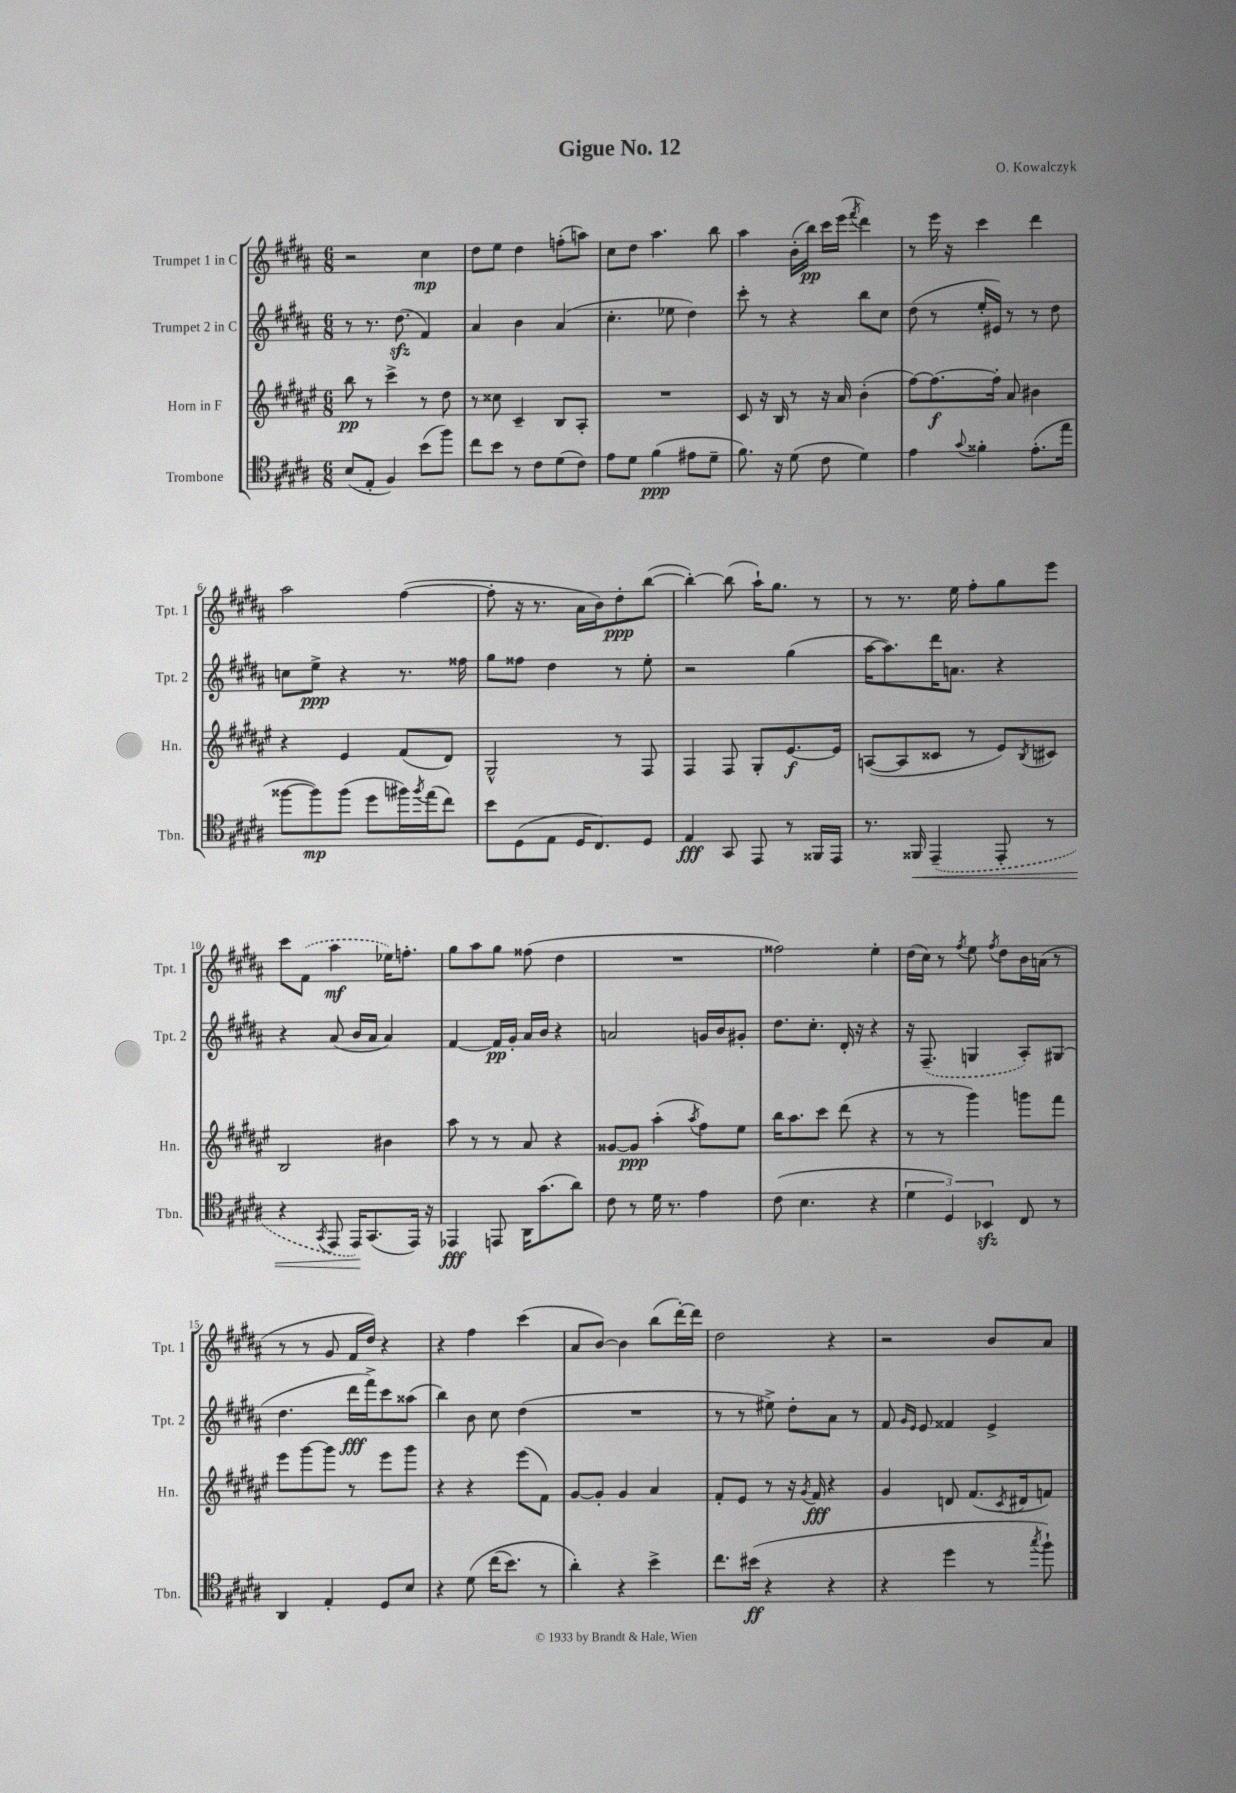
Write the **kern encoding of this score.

**kern	**kern	**kern	**kern
*staff4	*staff3	*staff2	*staff1
*clefC4	*clefG2	*clefG2	*clefG2
*k[f#c#g#d#a#]	*k[f#c#g#d#a#e#]	*k[f#c#g#d#a#]	*k[f#c#g#d#a#]
*M6/8	*M6/8	*M6/8	*M6/8
(8B	8bb	8r	2r
8E'	8r	8.r	.
4F#)	4ccc#^	.	.
.	.	(8.dd#	.
(8b	8r	4f#)	4cc#
8ff#)	8dd#	.	.
=	=	=	=
8cc#	8r	4a#	8dd#
8b	8cc##	.	8ee
8r	4c#~	4b	4dd#
8c#	.	.	.
(8d#	8B	(4a#	(8ff'
8c#)	8A#'	.	8aa)
=	=	=	=
8e	2.r	4.cc#'	8cc#
8d#	.	.	8dd#
(4f#	.	.	4.aa#
.	.	8ee-	.
8e#	.	4dd#)	.
8d#~	.	.	8bb
=	=	=	=
8.f#)	8c#	8ccc#'	4aa#
.	16r	8r	.
16r	16B	.	.
(8d#	8r	4r	(16b'
.	.	.	16bb)
8c#	16r	.	16ccc#
.	16a#	.	(16eee
.	.	.	8qfff#
4d#)	(4b'	8bb	4ddd#)
.	.	8cc#	.
=	=	=	=
4e	[8ff#)	(8dd#	8r
.	8.ff#_	8r	16eee
.	.	.	16r
8qqg#	.	.	.
4f##'	.	16ee'	4ccc#
.	16ff#']	16e#)	.
.	8a#	8r	.
(8.e'	4b#	8r	4ddd#
.	.	8dd#	.
16ee	.	.	.
=	=	=	=
[8ff##	4r	8cc	2aa#
8ff##])	.	8ee^	.
(8ff##	4e#	4r	.
8dd#	.	.	.
16ff#)	(8f#	8.r	([4ff#
8qff#	.	.	.
(16ee	.	.	.
8cc#)	8d#)	.	.
.	.	16ff##	.
=	=	=	=
8b	2G#^^	8gg#	8ff#']
(8D#	.	8ff##	16r
.	.	.	8.r
8E	.	4dd#	.
16D#	.	.	16a#
8.C#)	.	.	16b)
.	8r	8r	8dd#'
8D#	8F#	8ee'	([8bb
=	=	=	=
4E	4F#	2r	4bb'_)
8GG#	8F#	.	(8bb]
8EE	8G#'	.	16aa#`)
.	.	.	8.gg#
8r	[8.e#	(4gg#	.
16FF##	.	.	8r
16EE	16e#]	.	.
=	=	=	=
8.r	([8A	[16aa#	8r
.	.	8.aa#])	.
.	8A]	.	8.r
16FF##	.	.	.
(4EE~	8c##	16ddd#	.
.	.	8.a	16ee
.	8r	.	8ff#'
8EE'	8e#)	4r	8gg#
.	8qB	.	.
8r	8c#	.	8eee
=	=	=	=
4r	2B	4r	8ccc#
.	.	.	(8f#
8qGG#	.	.	.
8EE	.	(8a#	4aa#
16EE)	.	16b	.
(8.GG#	.	16a#	.
.	4b#	4a#)	16ee-)
.	.	.	8.ff'
16EE)	.	.	.
16r	.	.	.
=	=	=	=
4EE-	8aa#	[4f#	8gg#
.	8r	.	8aa#
8EE	8r	16f#]	8gg#
.	.	16g#'	.
16AA#	8a#	16a#	(8ff##
(8.g#	.	16b	.
.	4r	4r	4dd#
8a#)	.	.	.
=	=	=	=
8c#	[8g##	2a	2.r
8r	8g##]	.	.
16d#	(4aa#'	.	.
8.r	.	.	.
.	8qaa#	.	.
4e	8ff#)	16g	.
.	.	16b	.
.	8ee#	8g#'	.
=	=	=	=
(8c#	16bb	8.dd#	2ff##)
.	8.aa#	.	.
4.B	.	.	.
.	.	8.cc#'	.
.	8ccc#	.	.
.	(8ddd#	16d#'	.
.	.	16r	.
4r	4r	4r	4ee'
=	=	=	=
6d#	8r	16r	(16dd#
.	.	(8.F#~	16cc#)
.	8r	.	8r
6D#)	.	.	.
.	.	.	8qff#
.	4ggg#)	4G	8ee
6BB-	.	.	.
.	.	.	8qff#
.	.	.	8dd#
8C#	8ggg	8A#')	16b
.	.	.	(16a
8r	8fff#	(8G#	8r
=	=	=	=
4AA#	8eee#	4.dd#	8r
.	[8ggg#	.	8r
4E'	8ggg#]	.	8g#
.	8r	16ddd#	16f#
.	.	16fff#^)	16dd#)
8D#	8eee#	8ccc#	4r
8B	8ggg#	(8aa##	.
=	=	=	=
4r	4r	4bb)	4r
&(8d#	4r	8b	4ff#
(16cc#	.	8cc#	.
8.b)	.	.	.
.	(8eee#	(4dd#	(4ccc#
8r	8f#)	.	.
=	=	=	=
4a#'&)	[8g#	2.r	8a#
.	8g#']	.	[8b)
4r	4g#	.	4b]
4b^	4a#	.	(8bb
.	.	.	[16ddd#')
.	.	.	16ddd#]
=	=	=	=
8.cc#	8f#'	8r	2dd#
.	8e#	8r	.
(16b#	.	.	.
4r	8r	8ee#^)	.
.	16r	8dd#'	.
.	8qg#	.	.
.	16f#	.	.
4r	4r	8a#	4r
.	.	8r	.
=	=	=	=
4r	4g#	8f#	2r
.	.	16qqg#	.
.	.	16qqe	.
.	.	8e	.
4dd#	8d	4f##	.
.	(8.f#	.	.
8r	.	4e^	8b
.	8qc#	.	.
.	16d#	.	.
8qgg#	.	.	.
8ff#`)	8f)	.	8a#
==	==	==	==
*-	*-	*-	*-
